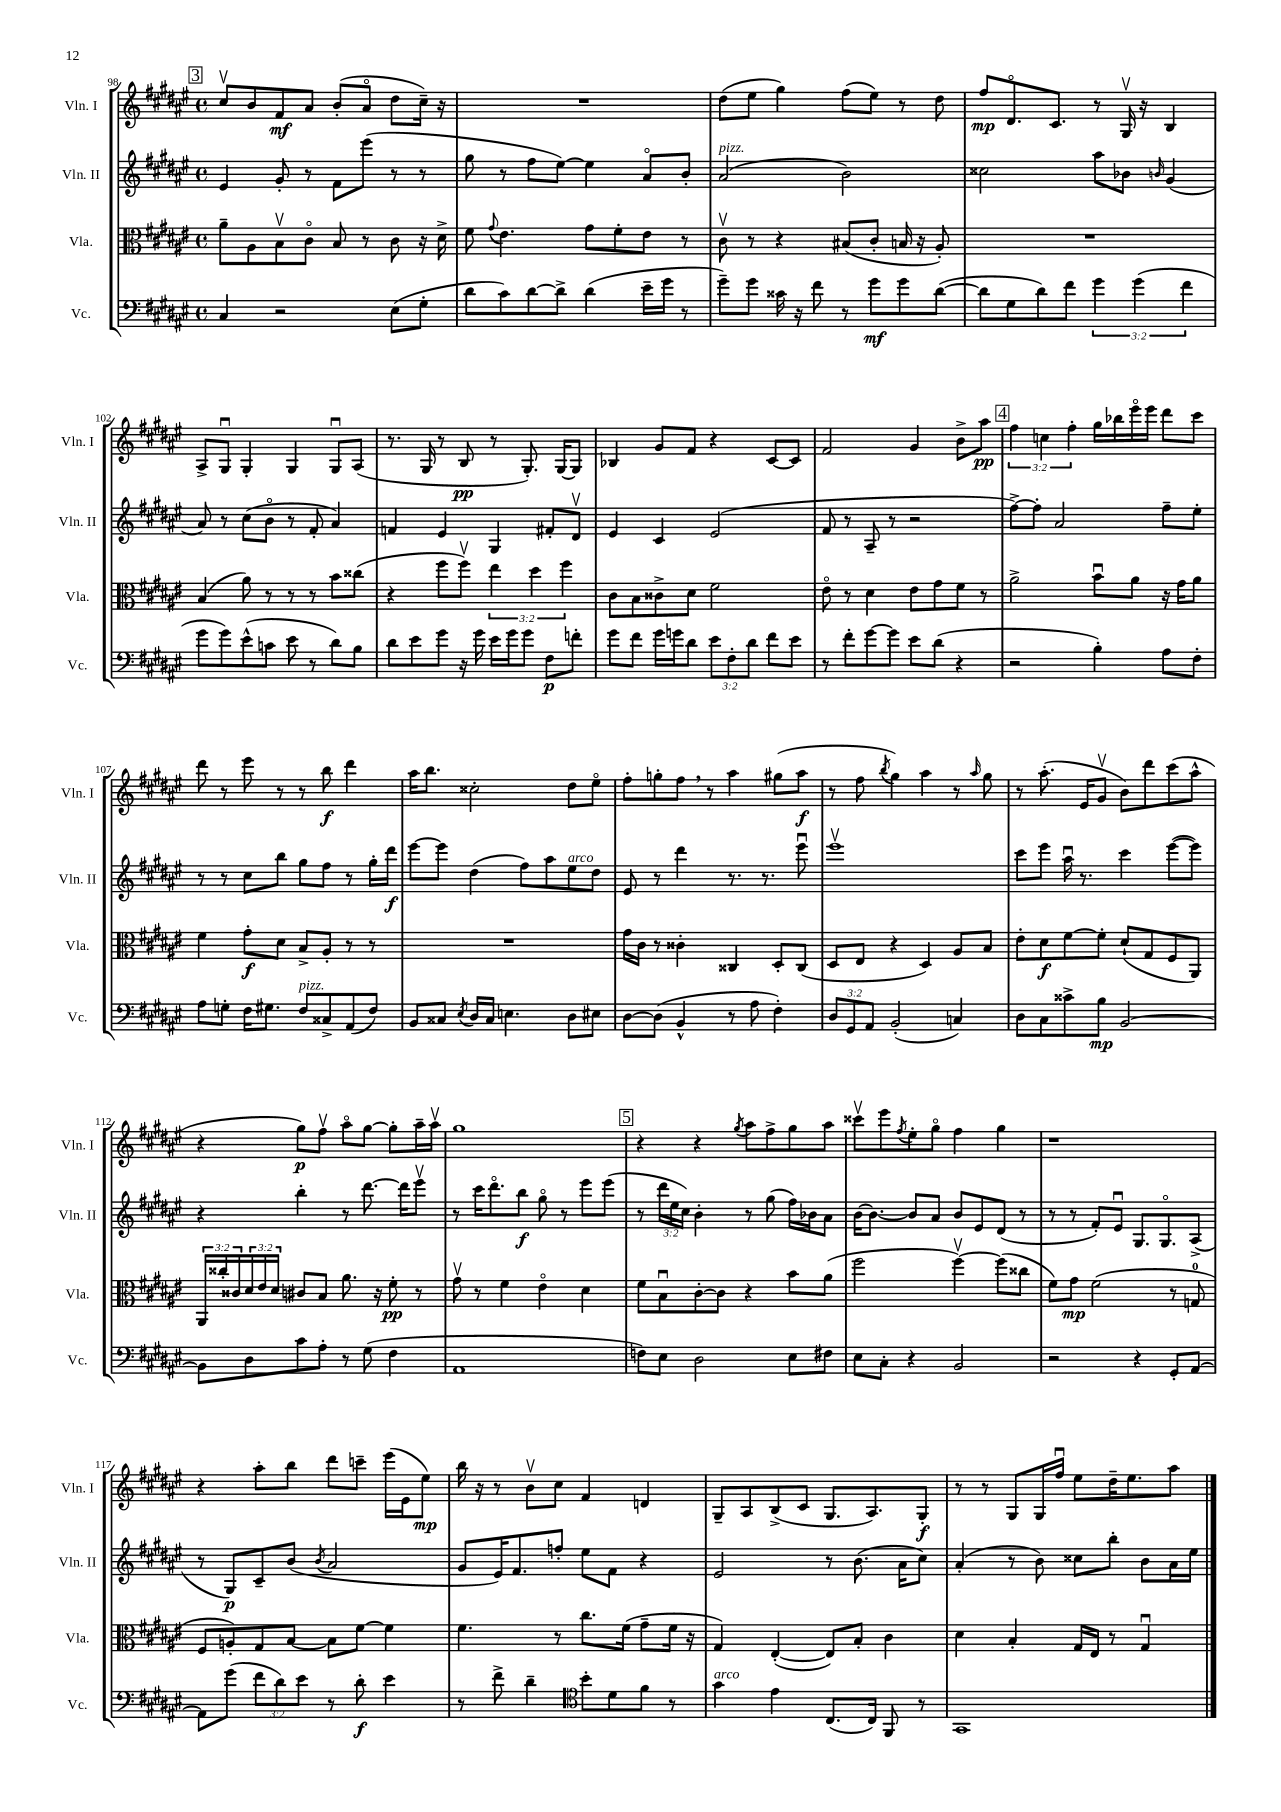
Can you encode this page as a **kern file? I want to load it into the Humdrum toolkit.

**kern	**kern	**kern	**kern
*staff4	*staff3	*staff2	*staff1
*clefF4	*clefC3	*clefG2	*clefG2
*k[f#c#g#d#a#e#]	*k[f#c#g#d#a#e#]	*k[f#c#g#d#a#e#]	*k[f#c#g#d#a#e#]
*M4/4	*M4/4	*M4/4	*M4/4
*met(c)	*met(c)	*met(c)	*met(c)
4C#/	8a#~\L	4e#/	8cc#v/L
.	8A#\	.	8b/
2r	8Bv\	8g#'/	8f#/
.	8c#o\J	8r	8a#/J
.	8B/	8f#\L	(8b'/L
.	8r	(8eee#\J	8a#o/J
(8E#\L	8c#\	8r	8dd#\L
8G#'\J	16r	8r	16cc#~\Jk)
.	16d#^\	.	16r
=	=	=	=
8d#\L	8f#\	8gg#\	1r
.	8qqg#/	.	.
8c#\)	4.e#\	8r	.
[8d#\	.	8ff#\L	.
8d#^\]J	.	[8ee#\J)	.
(4d#\	8g#\L	4ee#\]	.
.	8f#'\	.	.
16e#~\LL	8e#\J	8a#o/L	.
16g#\JJ	.	.	.
8r	8r	8b'/J	.
=	=	=	=
8g#~\L)	8c#v\	(2a#/	(8dd#\L
8g#\J	8r	.	8ee#\J
16c##\	4r	.	4gg#\)
16r	.	.	.
8f#\	.	.	.
8r	(8B#/L	2b\)	(8ff#\L
8g#\L	8c#'/J	.	8ee#\J)
8g#\	16B/	.	8r
.	16r	.	.
([8d#\J	8A#'/)	.	8dd#\
=	=	=	=
8d#\]L	1r	2cc##\	8ff#/L
8G#\	.	.	8.d#o/
8d#\)	.	.	.
.	.	.	8.c#/J
8f#\J	.	.	.
6g#\	.	8aa#\L	8r
.	.	8b-\J	16G#v/
(6g#\	.	.	.
.	.	.	16r
.	.	16qqb/	.
.	.	(4g#/	4B/
6f#\	.	.	.
=	=	=	=
8g#\L	(4B/	8a#/)	8A#^/L
8g#\)	.	8r	8G#u/J
(8e#^^\	8a#\)	(8cc#\L	4G#'/
8c\J	8r	8bo\J	.
8e#\	8r	8r	4G#/
8r	8r	8f#'/	.
8d#\L)	8b\L	4a#/)	8G#u/L
8B\J	(8cc##\J	.	(8A#/J
=	=	=	=
8d#\L	4r	4f/	8.r
8e#\	.	.	.
.	.	.	16G#/
8g#\J	8ff#\L	4e#/	8r
16r	8ff#v\J)	.	8B/
16g#\	.	.	.
16e#\LL	6ee#\	4G#/	8r
16g#\J	.	.	.
8g#\J	.	.	8.G#'/)
.	6dd#\	.	.
8F#\L	.	8f#'/L	.
.	.	.	[16G#/LK
.	6ff#\	.	.
8f'\J	.	8d#v/J	8G#/]J
=	=	=	=
8g#\L	8c#\L	4e#/	4B-/
8f#\J	8B\	.	.
16g#\LL	8c##^\	4c#/	8g#/L
16g\J	.	.	.
8d#\J	8d#\J	.	8f#/J
12e#\L	2f#\	(2e#/	4r
12F#'\	.	.	.
12d#\J	.	.	.
8f#\L	.	.	[8c#/L
8e#\J	.	.	8c#/]J
=	=	=	=
8r	8e#o\	8f#/	2f#/
8f#'\L	8r	8r	.
[8g#\	4d#\	8A#~/	.
8g#\]J	.	8r	.
8e#\L	8e#\L	2r	4g#/
(8d#\J	8g#\	.	.
4r	8f#\J	.	8b^\L
.	8r	.	8aa#\J
=	=	=	=
2r	2a#^\	[8ff#^\L)	6ff#\
.	.	8ff#'\]J	.
.	.	.	6cc\
.	.	2a#/	.
.	.	.	6ff#'\
4B'\)	8bu\L	.	16gg#\LL
.	.	.	16bb-\
.	8a#\J	.	16eee#o\
.	.	.	16eee#\JJ
8A#\L	16r	8ff#~\L	8ddd#\L
.	16g#\LK	.	.
8F#'\J	8a#\J	8ee#'\J	8ccc#\J
=	=	=	=
8A#\L	4f#\	8r	8ddd#\
8G'\J	.	8r	8r
16F#\LK	8g#'\L	8cc#\L	8eee#\
8.G#\J	.	.	.
.	8d#\J	8bb\J	8r
8F#/L	8B^/L	8gg#\L	8r
8C##^/	8A#'/J	8ff#\J	8bb\
(8AA#/	8r	8r	4ddd#\
8F#/J)	8r	16gg#'\LL	.
.	.	16ddd#\JJ	.
=	=	=	=
8BB/L	1r	[8eee#\L	16aa#\LK
.	.	.	8.bb\J
8C##/J	.	8eee#\]J	.
8qE#/	.	.	.
16D#/LL	.	(4dd#\	2cc##'\
16C##/JJ	.	.	.
4.E\	.	.	.
.	.	8ff#\L)	.
.	.	8aa#\	.
8D#\L	.	8ee#\	8dd#\L
8E#\J	.	8dd#\J	8ee#o\J
=	=	=	=
[8D#\L	16g#\LL	8e#/	8ff#'\L
.	16c#\JJ	.	.
(8D#\]J	8r	8r	8gg'\
4BB^^/	4c##'\	4ddd#\	8ff#\J
.	.	.	8r
8r	4C##/	8.r	4aa#\
8A#\	.	.	.
.	.	8.r	.
4F#'\)	8D#'/L	.	(8gg#\L
.	(8C##/J	8eee#u\	8aa#\J
=	=	=	=
12D#/L	8D#/L	1eee#v	8r
12GG#/	.	.	.
.	8E#/J	.	8ff#\
12AA#/J	.	.	.
.	.	.	8qbb/
(2BB'/	4r	.	4gg#\)
.	4D#/)	.	4aa#\
4C/)	8A#/L	.	8r
.	.	.	16qqaa#/
.	8B/J	.	8gg#\
=	=	=	=
8D#\L	8e#'\L	8ccc#\L	8r
8C#\	8d#\	8eee#\J	(8.aa#'\
8c##^\	[8f#\	16aa#u\	.
.	.	8.r	16e#/LK
8B\J	8f#'\]J	.	8g#v/J
[2BB/	(8d#`/L	4ccc#\	8b\L)
.	8G#/	.	8ddd#\
.	8F#/	([8eee#\L	(8ccc#\
.	8AA#/J)	8eee#\]J)	8aa#^^\J
=	=	=	=
8BB\]L	24AA#/LL	4r	4r
.	24cc##'/	.	.
.	24c##/	.	.
8D#\	24d#/	.	.
.	24e#/	.	.
.	24d#/JJ	.	.
8c#\	8c#/L	4bb'\	8gg#\L)
8A#'\J	8B/J	.	8ff#v\J
8r	8.a#\	8r	8aa#o\L
(8G#\	.	[8.ddd#\	[8gg#\J
.	16r	.	.
4F#\	8f#'\	.	8gg#'\]L
.	.	16ddd#\]LK	.
.	8r	8eee#v\J	16aa#~\L
.	.	.	16aa#v\JJ
=	=	=	=
1AA#	8g#v\	8r	1gg#
.	8r	16ccc#\LK	.
.	.	8.ddd#o\	.
.	4f#\	.	.
.	.	8bb\J	.
.	4e#o\	8gg#o\	.
.	.	8r	.
.	4d#\	8eee#\L	.
.	.	(8eee#\J	.
=	=	=	=
8F\L)	8f#\L	8r	4r
8E#\J	8Bu\	24ddd#\LL	.
.	.	24ee#\	.
.	.	24cc#\JJ)	.
2D#\	[8c#'\	4b'\	4r
.	8c#\]J	.	.
.	.	.	8qgg#/
.	4r	8r	8aa#\L
.	.	(8gg#\	8ff#^\
8E#\L	8b\L	16ff#\LL)	8gg#\
.	.	16b-\J	.
8F#\J	(8a#\J	8a#\J	8aa#\J
=	=	=	=
8E#\L	2ff#\	[16b\LK	8ccc##v\L
.	.	8.b\_J	.
8C#'\J	.	.	8eee#\
.	.	.	8qff#/
4r	.	8b/]L	8ee#'\
.	.	8a#/J	8gg#o\J
2BB/	[4ff#v\)	8b/L	4ff#\
.	.	8e#/	.
.	(8ff#\]L	(8d#/J	4gg#\
.	8cc##\J	8r	.
=	=	=	=
2r	8f#\L)	8r	1r
.	8g#\J	8r	.
.	(2f#\	8f#'/L)	.
.	.	8e#u/J	.
4r	.	8.G#/L	.
.	.	8.G#o/	.
8GG#'/L	8r	.	.
[8AA#/J	8G/	(8A#^/J	.
=	=	=	=
8AA#\]L	8F#/L	8r	4r
(8g#\J	8A'/)	8G#/L)	.
12f#\L	8G#/	8c#~/	8aa#'\L
12d#\)	.	.	.
.	[8B/J	(8b/J	8bb\J
12e#\J	.	.	.
.	.	8qb/	.
8r	8B\]L	2a#/	8ddd#\L
8d#'\	[8f#\J	.	8ccc~\J
4e#\	4f#\]	.	(16eee#\LL
.	.	.	16e#\J
.	.	.	8ee#\J)
=	=	=	=
8r	4.f#\	8g#/L	16bb\
.	.	.	16r
8f#^\	.	16e#/K)	8r
.	.	8.f#/	.
4d#~\	.	.	8bv\L
.	8r	8ff'/J	8cc#\J
*clefC4	*	*	*
8b'\L	8.cc#\L	8ee#\L	4f#/
8d#\	.	8f#\J	.
.	(16f#\Jk	.	.
8f#\J	8g#~\L	4r	4d/
8r	16f#\Jk	.	.
.	16r	.	.
=	=	=	=
4g#\	4G#/)	2e#/	8G#~/L
.	.	.	8A#/
4e#\	([4E#'/	.	(8B^/
.	.	.	8c#/J
(8.C#/L	8E#/]L)	8r	8.G#/L
.	8B'/J	(8.b\	.
16C#/Jk)	.	.	8.A#/)
8FF#/	4c#\	.	.
.	.	16a#\LK	.
8r	.	8cc#\J)	8G#'/J
=	=	=	=
1GG#	4d#\	(4a#'/	8r
.	.	.	8r
.	4B'/	8r	8G#/L
.	.	8b\)	16G#/L
.	.	.	16ff#u/JJ
.	16G#/LL	8cc##\L	8ee#\L
.	16E#/JJ	.	.
.	8r	8bb'\J	16dd#~\K
.	.	.	8.ee#\
.	4G#u/	8b\L	.
.	.	16a#\L	8aa#\J
.	.	16ee#\JJ	.
==	==	==	==
*-	*-	*-	*-
